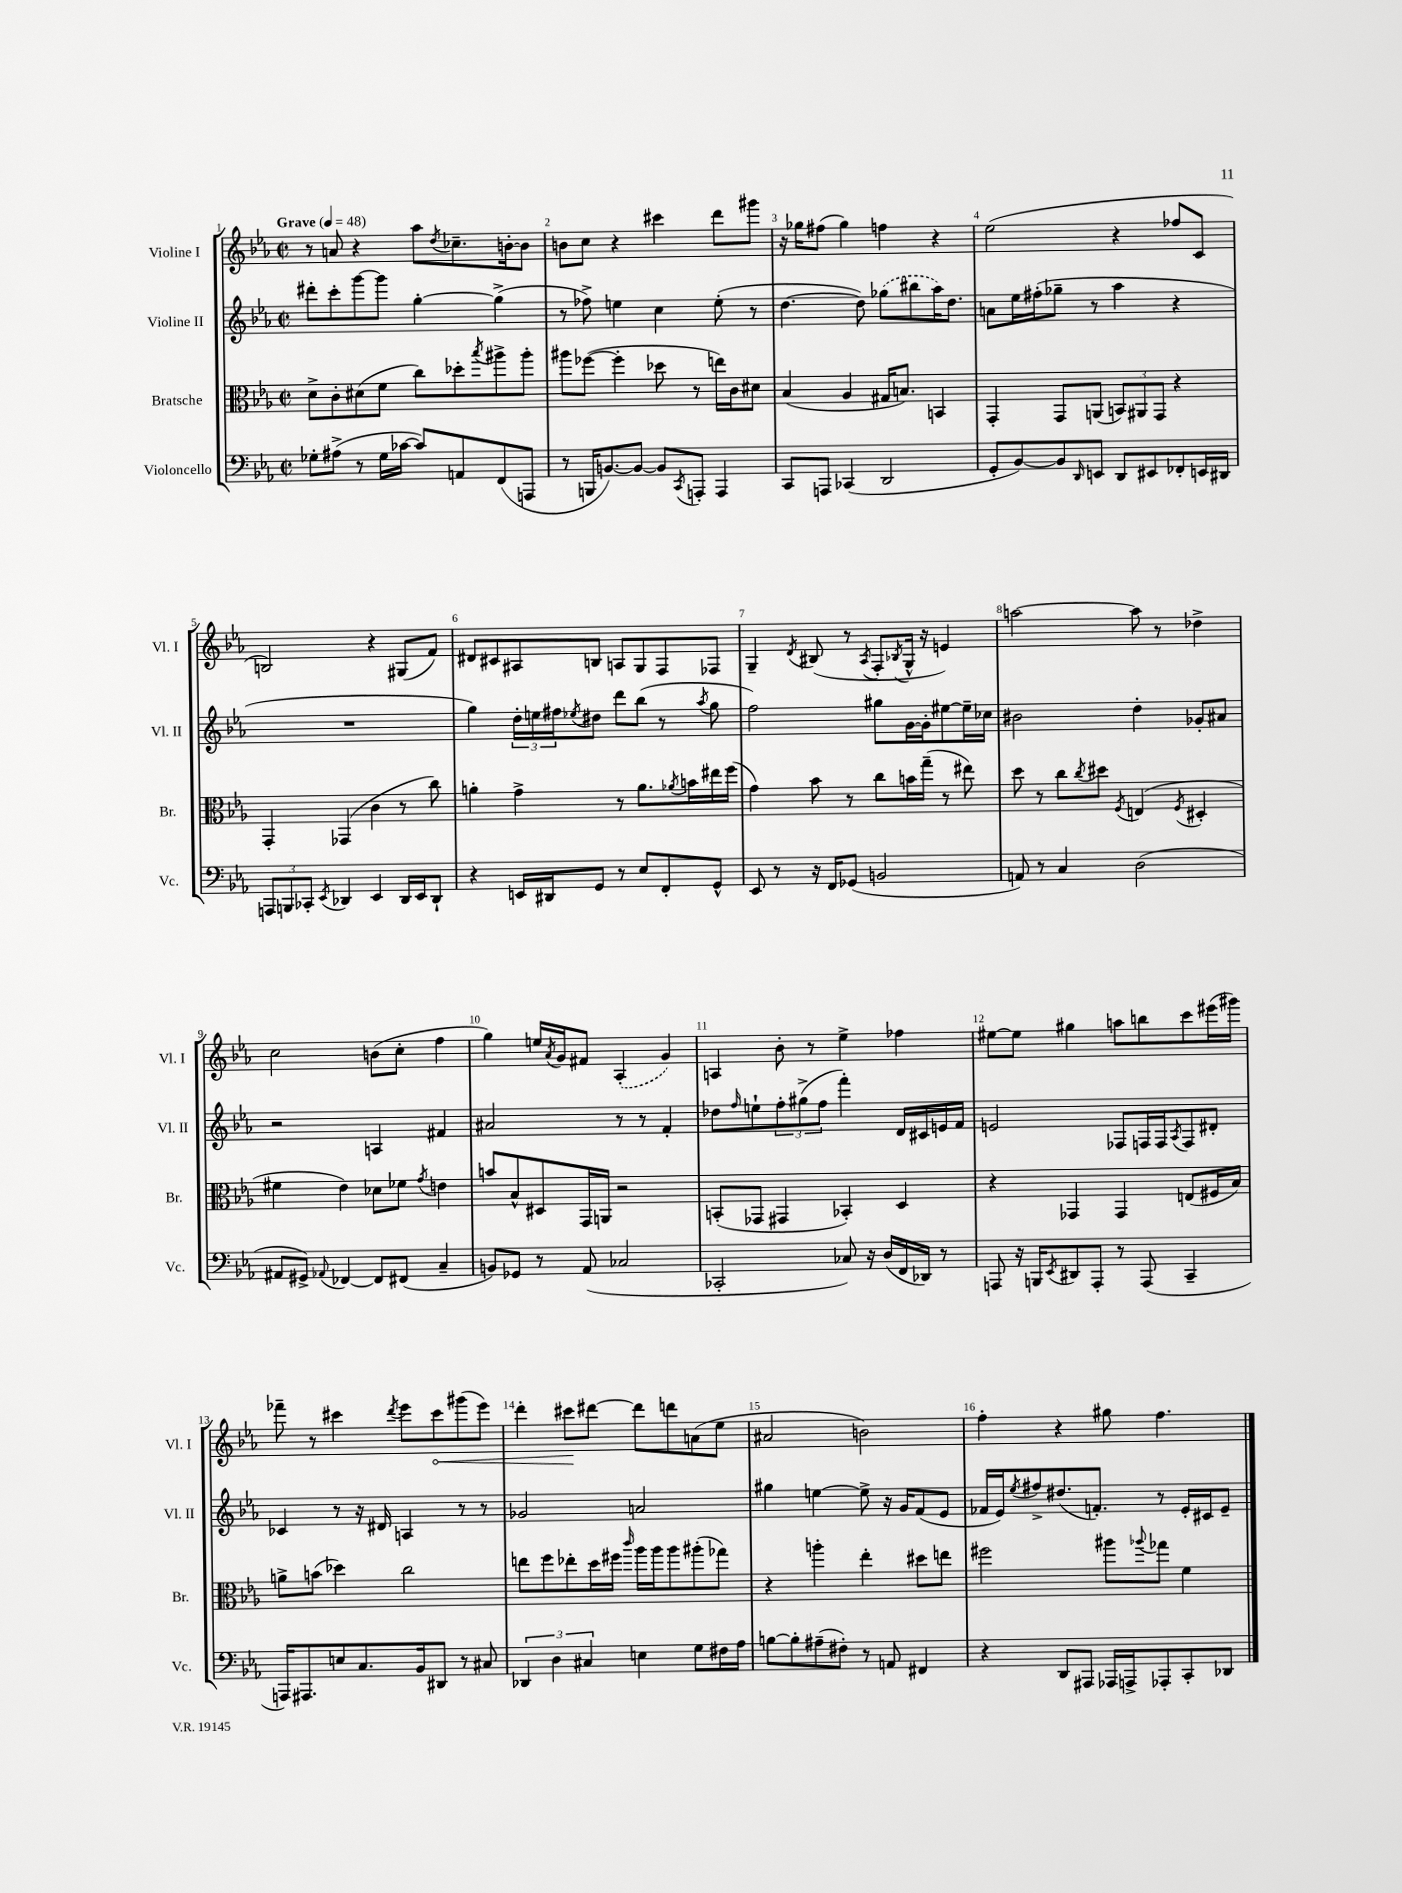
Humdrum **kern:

**kern	**kern	**kern	**kern
*staff4	*staff3	*staff2	*staff1
*clefF4	*clefC3	*clefG2	*clefG2
*k[b-e-a-]	*k[b-e-a-]	*k[b-e-a-]	*k[b-e-a-]
*M2/2	*M2/2	*M2/2	*M2/2
*met(c|)	*met(c|)	*met(c|)	*met(c|)
*MM48	*MM48	*MM48	*MM48
8G-'\L	8d^\L	8ddd#'\L	8r
(8A#^\J	8c'\	8ccc'\	8a/
8r	(8d#\	[8ggg\	4r
16G-\LL	8f\J	8ggg\]J	.
[16c-\JJ	.	.	.
8c-/]L)	8cc\L)	[4gg'\	8aa-\L
.	.	.	8qdd/
8AA/	8dd-'\	.	8.cc-~\
.	8qbb-/	.	.
(8FF/	8aa#^\	(4gg^\]	.
.	.	.	[16b'\k
8AAA/J	8aa#'\J	.	8b\]J
=	=	=	=
8r	8aa#\L	8r	8b\L
16BBB/LK	([8ff-\J	8ff-^\)	8cc\J
[8.BB/)	.	.	.
.	4ff-'\]	4ee\	4r
8BB/_J	.	.	.
8BB/]L	8dd-\	4cc\	4ccc#\
8qCC/	.	.	.
8AAA'/J	8r	.	.
4AAA/	16ee\LL)	(8ee'\	8ddd\L
.	16c\J	.	.
.	8d#\J	8r	8ggg#\J
=	=	=	=
8CC/L	(4B-/	[4.dd\	16r
.	.	.	16gg-\LK
8AAA/J	.	.	(8ff#\J
(4CC-/	4A-/	.	4gg-\)
.	.	8dd\])	.
2DD/	16G#/LK	(8gg-\L	4ff\
.	8.B/J)	.	.
.	.	8bb#\	.
.	4BB/	16aa-\K)	4r
.	.	8.dd\J	.
=	=	=	=
8GG'/L	4GG'/	8a\L	(2ee-\
[8BB-/)	.	16ee-\L	.
.	.	(16ff#'\J	.
8BB-/]	8GG/L	8gg-~\J	.
16qqDD/	.	.	.
8EE/J	(8AA/J	8r	.
8DD/L	12BB/L)	4aa-\	4r
.	12AA#/	.	.
8EE#/	.	.	.
.	12GG/J	.	.
8FF-'/	4r	4r	8ff-/L
16EE/L	.	.	8c/J
16DD#/JJ	.	.	.
=	=	=	=
12AAA/L	4GG'/	1r	2B/)
12BBB/	.	.	.
12CC-'/J	.	.	.
8qEE-/	.	.	.
4DD-/	(4GG-/	.	.
4EE-/	4c\	.	4r
16DD-/LL	8r	.	(8G#/L
16EE-/J	.	.	.
8DD-`/J	8cc\)	.	8f/J)
=	=	=	=
4r	4a'\	4gg\)	8d#/L
.	.	.	8c#/
16EE/LL	4g^\	24dd'\LL	8A#/
.	.	24ee\	.
16DD#/J	.	.	.
.	.	24ff#\J	.
.	.	8qee-/	.
8GG/J	.	8dd#\J	8B/J
8r	8r	8ddd\L	8A/L
8E-/L	8.a\L	(8bb-\J	8G/
8FF'/	.	8r	8F/
.	8qa-/	.	.
.	16b\L	.	.
.	.	8qaa-/	.
8GG^^/J	16ee#\	8gg\	8F-/J
.	(16ff\JJ	.	.
=	=	=	=
8EE-/	4g\)	2ff\)	4G~/
8r	.	.	.
.	.	.	8qd/
16r	8b-\	.	(8B#/
16FF/LK	.	.	.
(8GG-/J	8r	.	8r
.	.	.	8qA-/
2BB/	8cc\L	8gg#\L	8F'/L
.	.	.	8qB-/
.	16b\L	[16g\L	16G^^/Jk
.	(16gg~\JJ	16g'\]J	16r
.	8r	[8ee#\	4e/)
.	8ee#\)	16ee#~\]L	.
.	.	16cc-\JJ	.
=	=	=	=
8AA/)	8dd\	2b#\	[2aa\
8r	8r	.	.
4C/	8cc\L	.	.
.	8qcc/	.	.
.	8dd#\J	.	.
.	8qF/	.	.
(2D\	(4E/	4dd'\	8aa\]
.	.	.	8r
.	8qF/	.	.
.	4D#'/	8g-'/L	4dd-^\
.	.	8a#/J	.
=	=	=	=
8AA#/L	4f#\	2r	2cc\
8GG#^/J)	.	.	.
8qqAA-/	.	.	.
[4FF-/	4e-\)	.	.
8FF-/]L	8d-\L	4A/	(8b\L
(8FF#/J	8f-\J	.	8cc'\J
.	8qg/	.	.
4C~/	4e\	4f#/	4ff\
=	=	=	=
8BB/L)	8b/L	2a#/	4gg\)
8GG-/J	8B-^^/	.	.
8r	8D#/	.	16ee/LL
.	.	.	8qa-/
.	.	.	16g/J
(8AA-/	16GG/L	.	8f#/J
.	16AA/JJ	.	.
2C-/	2r	8r	(4A-'/
.	.	8r	.
.	.	4f'/	4g/)
=	=	=	=
2CC-'/	(8BB'/L	8dd-\L	4A/
.	.	16qqff/	.
.	8GG-/J	8ee`\	.
.	4GG#/	12ff'\	8b-'\
.	.	(12gg#^\	.
.	.	.	8r
.	.	12ff\J	.
8C-/)	4BB-'/)	4fff'\)	4ee-^\
16r	.	.	.
(16D/LL	.	.	.
16FF/	4D/	16d/LL	4ff-\
16DD-/JJ)	.	16c#/	.
8r	.	16e/	.
.	.	16f/JJ	.
=	=	=	=
8AAA/	4r	2e/	[8ee#\L
16r	.	.	8ee#\]J
16BBB/LK	.	.	.
8qEE-/	.	.	.
8DD#/	4GG-/	.	4gg#\
8AAA'/J	.	.	.
8r	4GG-/	8F-/L	8aa\L
(8AAA/	.	16F/L	8bb\
.	.	16F/J	.
.	.	8qA-/	.
4CC~/	(8E/L	8F/	8ccc\
.	16F#/L	8d#'/J	(16eee#\L
.	16B-/JJ)	.	16ggg#\JJ)
=	=	=	=
16AAA/LK)	8a^\L	4c-/	8fff-~\
8.AAA#/	.	.	.
.	(8b\J	.	8r
8E/	4dd-\)	8r	4ccc#\
8.C/	.	16r	.
.	.	16d#/	.
.	.	.	8qddd/
.	2cc\	4A/	8eee-\L
16BB-/k	.	.	.
8DD#/J	.	.	8ccc#\
8r	.	8r	(8ggg#\
8C#/	.	8r	8eee-\J)
=	=	=	=
6DD-/	8ee\L	2g-/	4ddd'\
.	8ff\	.	.
6D\	.	.	.
.	8ee-'\	.	8ccc#\L
6C#/	.	.	.
.	16dd\L	.	[8ddd#\J
.	16ff#\JJ	.	.
.	16qqccc/	.	.
4E\	16aa-\LL	2a/	8ddd#\]L
.	16aa-\J	.	.
.	8aa-\	.	8ddd\
8G\L	(8aa#'\	.	(8a\
16F#\L	8gg-\J)	.	8ee-\J
16A-\JJ	.	.	.
=	=	=	=
[8B\L	4r	4gg#\	2a#/
8B'\]	.	.	.
(8A#~\	4aa'\	[4ee\	.
8F#'\J)	.	.	.
8r	4ee-'\	8ee^\]	2b\)
8AA/	.	16r	.
.	.	16g/LK	.
4FF#/	8dd#\L	(8f/	.
.	8ee\J	8e-/J	.
=	=	=	=
4r	2ff#\	16f-/LL	4ff'\
.	.	16e-/J)	.
.	.	8qee-/	.
.	.	8ff#^/	.
8DD/L	.	(8.dd#/	4r
8AAA#/J	.	.	.
.	.	8.f'/J)	.
16AAA-/LL	8aa#\L	.	8gg#\
16AAA^/J	.	.	.
.	8qqaa-/	.	.
8AAA-'/	8gg-\J	8r	4.ff\
8CC'/	4f\	16e-'/LL	.
.	.	16c#/J	.
8DD-/J	.	8e-~/J	.
==	==	==	==
*-	*-	*-	*-
